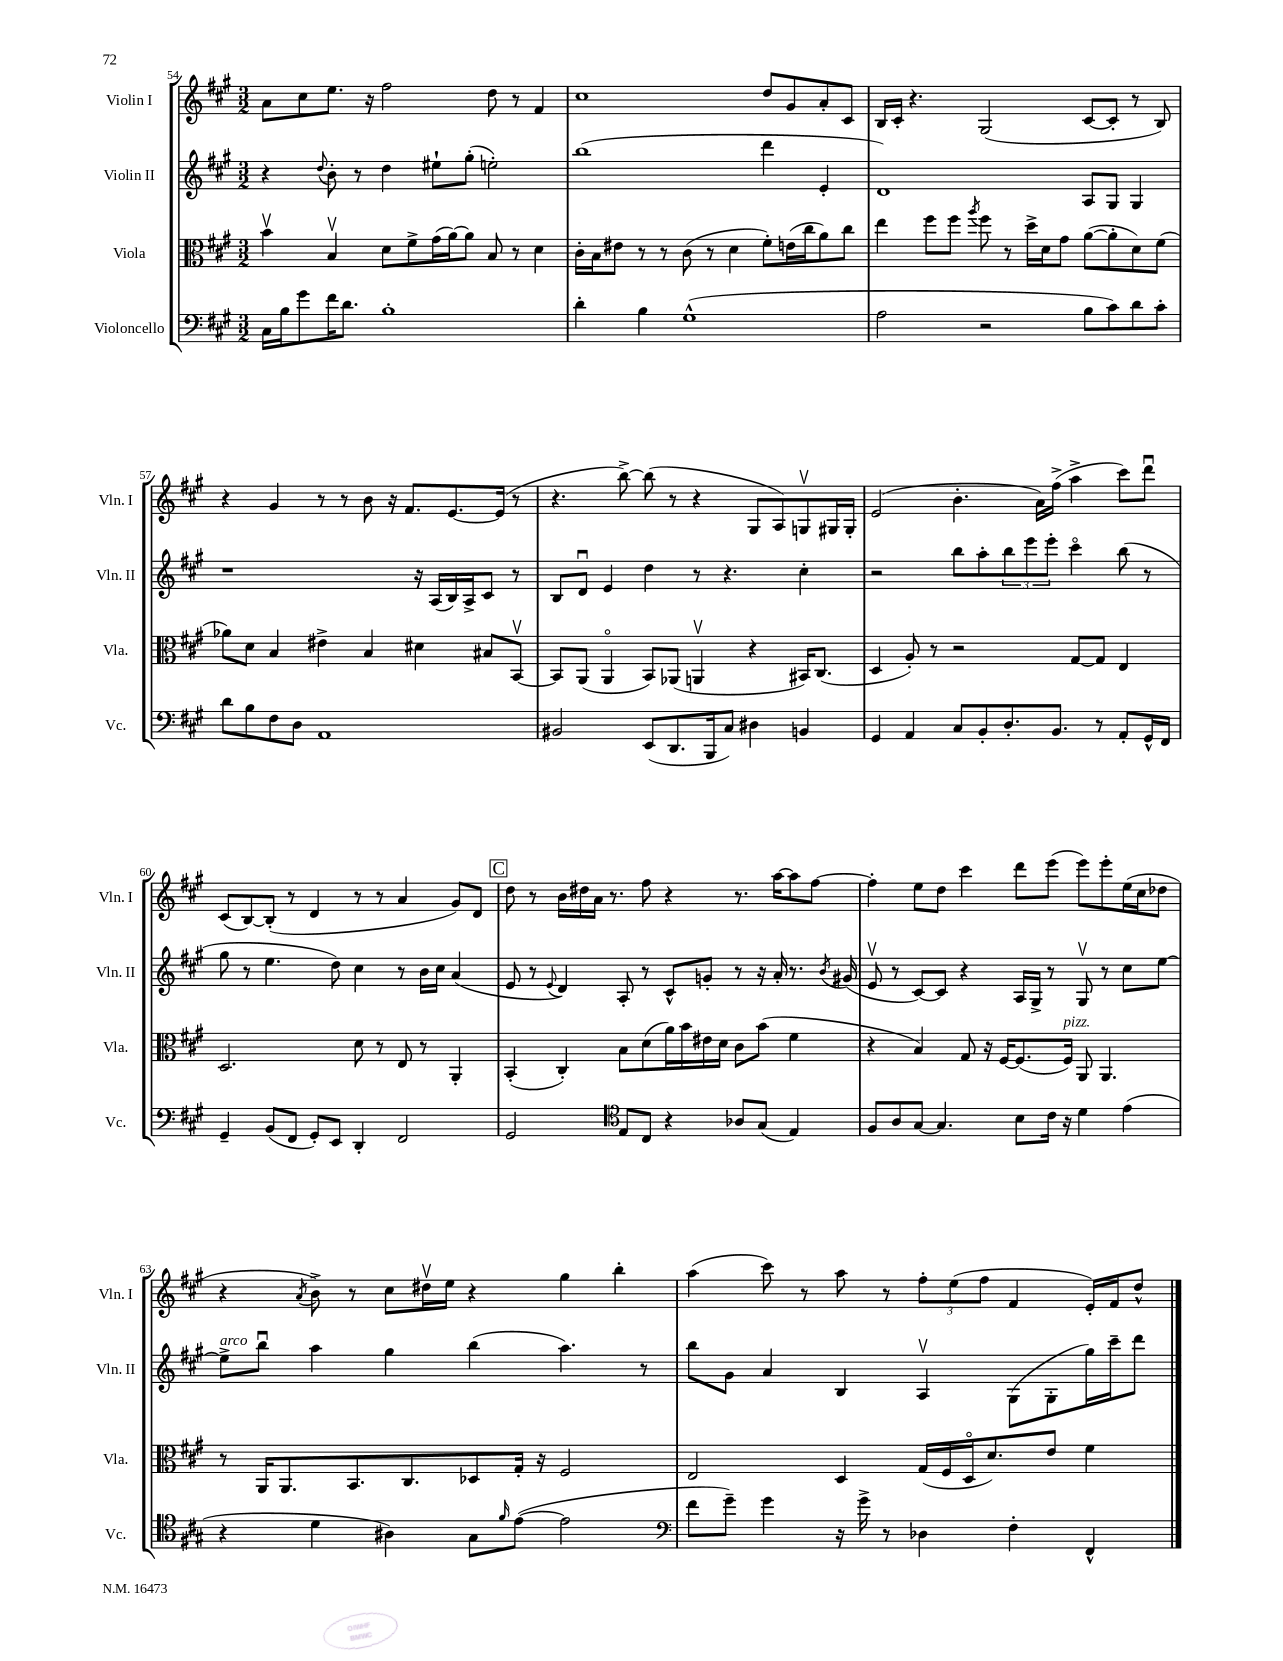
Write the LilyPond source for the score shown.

<<
\new StaffGroup <<
\new Staff = "s0" \with { instrumentName = "Violin I" shortInstrumentName = "Vln. I" } {
    \clef treble \key a \major \numericTimeSignature \time 3/2
    a'8 cis''8 e''8. r16 fis''2 d''8 r8 fis'4 |
    cis''1 d''8 gis'8 a'8-. cis'8 |
    b16 cis'16-. r4. gis2( cis'8~ cis'8-. r8 b8) |
    r4 gis'4 r8 r8 b'8 r16 fis'8. e'8.~ e'16( r8 |
    r4. b''8~->) b''8( r8 r4 gis8 a8) g8\upbow gis16 gis16-. |
    e'2( b'4.-. a'16) fis''16->( a''4-> cis'''8) d'''8\downbow |
    cis'8( b8~) b8-.( r8 d'4 r8 r8 a'4 gis'8) d'8 |
    \mark \markup { \box "C" } d''8 r8 b'16 dis''16 a'16 r8. fis''8 r4 r8. a''16~ a''8 fis''8~ |
    fis''4-. e''8 d''8 cis'''4 d'''8 e'''8( e'''8) e'''8-. e''16( cis''16 des''8 |
    r4 \acciaccatura { a'8 } b'8->) r8 cis''8 dis''16\upbow e''16 r4 gis''4 b''4-. |
    a''4( cis'''8) r8 a''8 r8 \tuplet 3/2 { fis''8-. e''8( fis''8 } fis'4 e'16-.) fis'16 d''8-^ \bar "|." |
}
\new Staff = "s1" \with { instrumentName = "Violin II" shortInstrumentName = "Vln. II" } {
    \clef treble \key a \major \numericTimeSignature \time 3/2
    r4 \appoggiatura { d''8 } b'8-. r8 d''4 eis''8-! gis''8-.( e''2-.) |
    b''1( d'''4 e'4-. |
    d'1) a8 gis8 gis4 |
    r1 r16 a16( b16) a16-> cis'8 r8 |
    b8 d'8\downbow e'4 d''4 r8 r4. cis''4-. |
    r2 b''8 a''8-. \tuplet 3/2 { b''8 e'''8 e'''8-. } cis'''4\flageolet b''8( r8 |
    gis''8 r8 e''4. d''8) cis''4 r8 b'16 cis''16 a'4( |
    \mark \markup { \box "C" } e'8 r8 \appoggiatura { e'8 } d'4) a8-. r8 cis'8-^ g'8-. r8 r16 a'16-. r8. \acciaccatura { b'8 } gis'16( |
    e'8\upbow r8 cis'8~) cis'8 r4 a16 gis16-> r8 gis8\upbow r8 cis''8 e''8~ |
    e''8->^\markup { \italic "arco" } b''8\downbow a''4 gis''4 b''4( a''4.) r8 |
    b''8 gis'8 a'4 b4 a4\upbow gis8( gis8-. gis''16) cis'''16-- d'''8 \bar "|." |
}
\new Staff = "s2" \with { instrumentName = "Viola" shortInstrumentName = "Vla." } {
    \clef alto \key a \major \numericTimeSignature \time 3/2
    b'4\upbow b4\upbow d'8 fis'8-> gis'16( a'16~) a'8 b8 r8 d'4 |
    cis'16-. b16 eis'8 r8 r8 cis'8( r8 d'4 fis'8-.) e'16( cis''16 a'8) cis''8 |
    e''4 fis''8 fis''8 \acciaccatura { a''8 } fis''8 r8 d''16-> d'16 gis'8 a'8~( a'8-. d'8) fis'8( |
    aes'8) d'8 b4 eis'4-> b4 dis'4 bis8 b,8~\upbow |
    b,8 a,8( a,4\flageolet b,8) aes,8( a,4\upbow r4 bis,16) cis8.( |
    d4 a8-.) r8 r2 gis8~ gis8 e4 |
    d2. d'8 r8 e8 r8 a,4-. |
    \mark \markup { \box "C" } b,4-.( cis4-.) b8 d'8( a'16) b'16 eis'16 d'16 cis'8 b'8( fis'4 |
    r4 b4) gis8 r16 fis16~ fis8.( fis16^\markup { \italic "pizz." }) a,8 a,4. |
    r8 a,16 a,8. b,8. cis8. des8 gis16-. r16 fis2 |
    e2 d4 gis16( fis16 d16\flageolet d'8.) e'8 fis'4 \bar "|." |
}
\new Staff = "s3" \with { instrumentName = "Violoncello" shortInstrumentName = "Vc." } {
    \clef bass \key a \major \numericTimeSignature \time 3/2
    cis16 b16 gis'8 fis'16 d'8. b1-. |
    d'4-. b4 gis1-^( |
    a2 r2 b8 cis'8) d'8 cis'8-. |
    d'8 b8 fis8 d8 a,1 |
    bis,2 e,8( d,8. b,,16 cis8) dis4 b,4 |
    gis,4 a,4 cis8 b,8-. d8.-. b,8. r8 a,8-. gis,16-^ fis,16 |
    gis,4-- b,8( fis,8 gis,8-.) e,8 d,4-. fis,2 |
    \mark \markup { \box "C" } gis,2 \clef tenor e8 cis8 r4 aes8 gis8( e4) |
    fis8 a8 gis8~ gis4. b8 cis'16 r16 d'4 e'4( |
    r4 d'4 ais4) gis8 \grace { fis'16 } e'8~( e'2 |
    \clef bass fis'8 gis'8--) gis'4 r16 gis'16-> r8 des4 fis4-. fis,4-^ \bar "|." |
}
>>
>>
\layout { \context { \Score currentBarNumber = #54 } }
